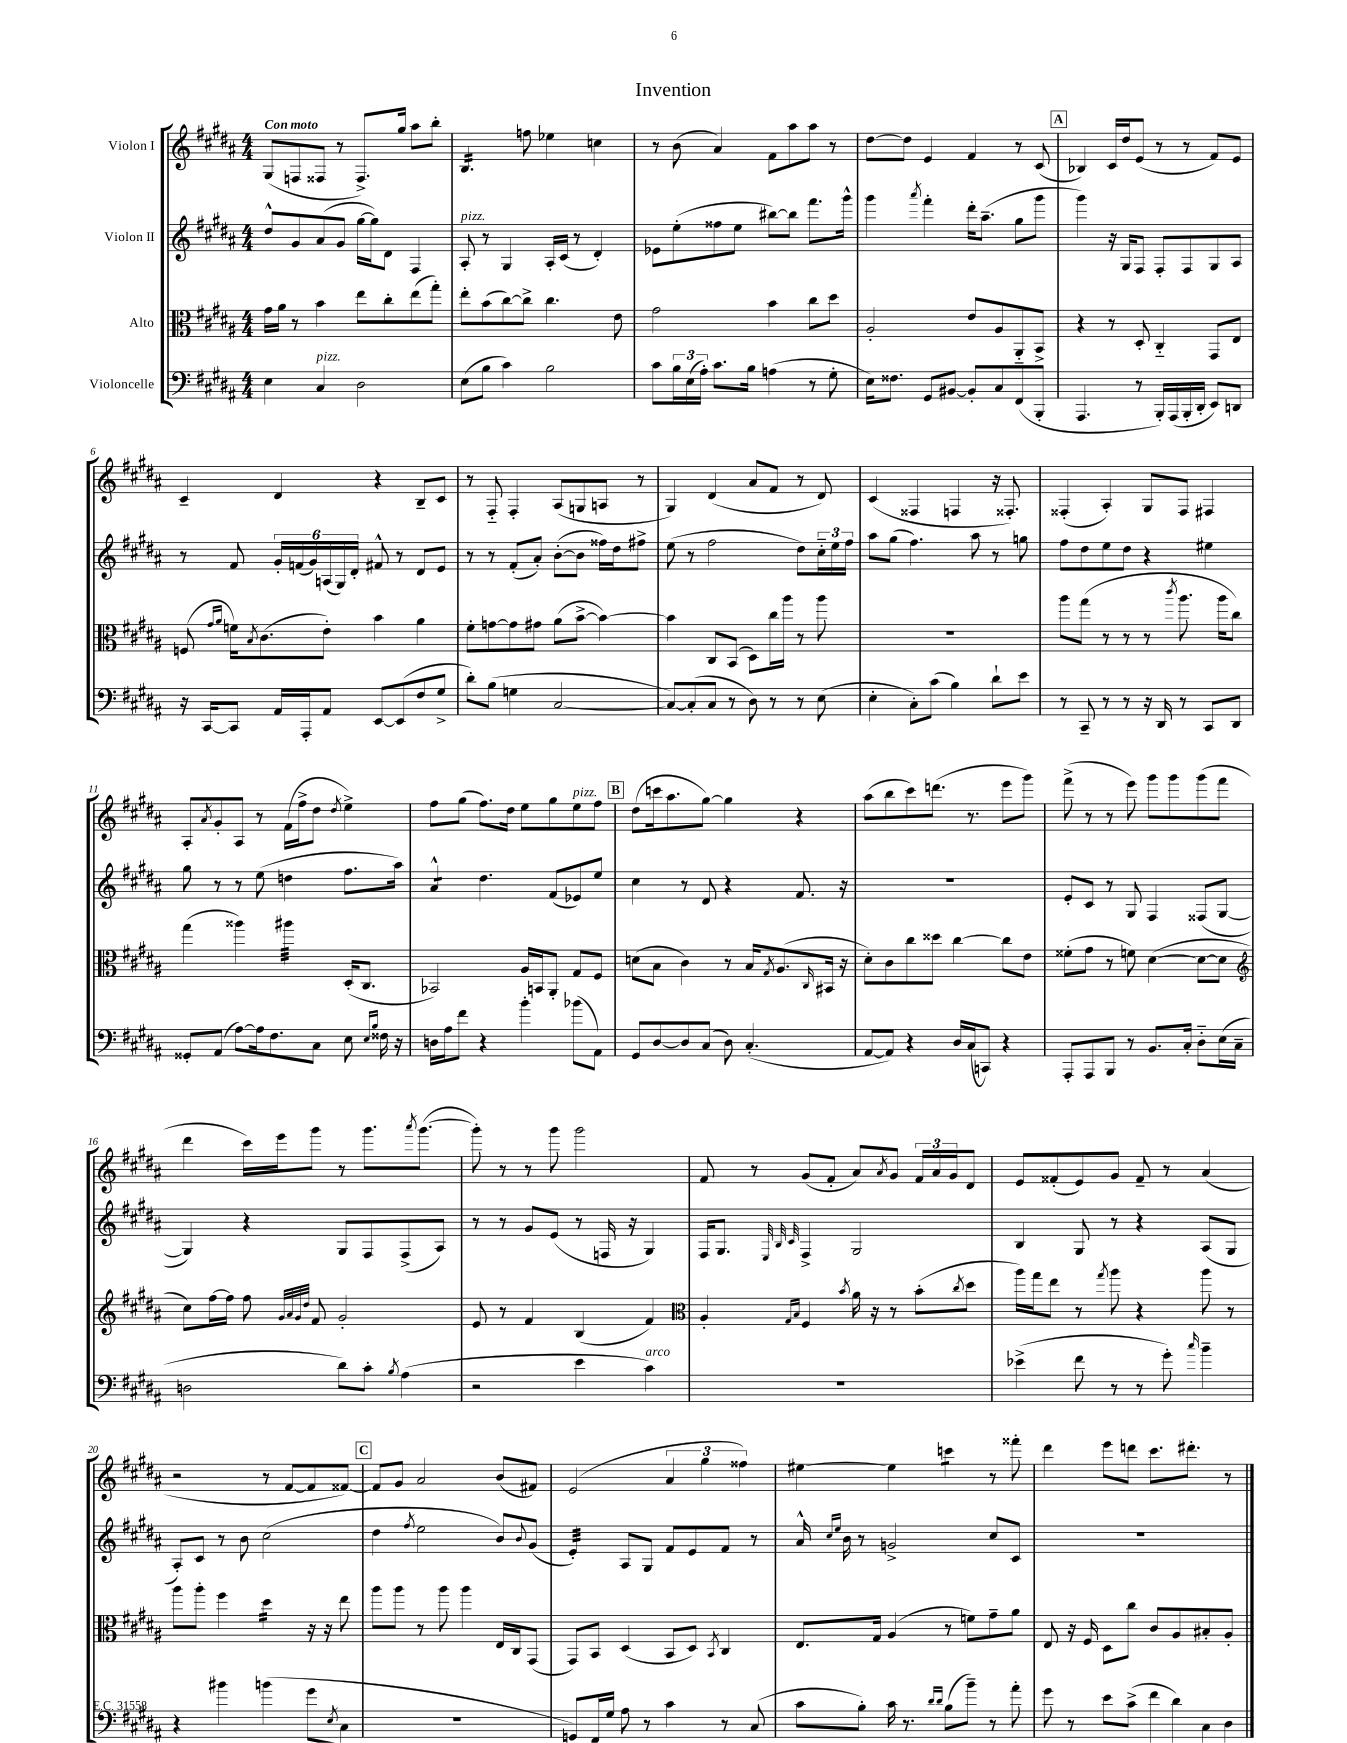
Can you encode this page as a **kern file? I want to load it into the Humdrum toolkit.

**kern	**kern	**kern	**kern
*staff4	*staff3	*staff2	*staff1
*clefF4	*clefC3	*clefG2	*clefG2
*k[f#c#g#d#a#]	*k[f#c#g#d#a#]	*k[f#c#g#d#a#]	*k[f#c#g#d#a#]
*M4/4	*M4/4	*M4/4	*M4/4
4E\	16g#\LL	8dd#^^/L	(8G#/L
.	16a#\JJ	.	.
.	8r	8g#/	8F/
4C#/	4b\	(8a#/	8F##/J
.	.	8g#/J	8r
2D#\	8ee\L	[16gg#\LL	8.F##^/L)
.	.	16gg#\]J)	.
.	8cc#'\	8d#\J	.
.	.	.	16gg#/Jk
.	(8ee\	4F#/	8aa#\L
.	8gg#'\J)	.	8bb'\J
=	=	=	=
(8E\L	8ee'\L	8A#'/	4.B/
8B\J	(8b\	8r	.
4c#\)	[8cc#\)	4G#/	.
.	8cc#^\]J	.	8ff\
2B\	4.cc#\	16A#'/LL	4ee-\
.	.	(16c#/JJ	.
.	.	8r	.
.	.	4d#'/)	4cc\
.	8e\	.	.
=	=	=	=
8c#\L	2g#\	8e-\L	8r
24B\L	.	(8ee'\	(8b\
(24E\	.	.	.
24A#'\JJ)	.	.	.
8.c#\L	.	8ff##\	4a#/)
.	.	8ee\J	.
16B\Jk	.	.	.
(4A\	4b\	[8bb#\L)	8f#\L
.	.	8bb#\]J	8aa#\
8r	8cc#\L	8.fff#\L	8aa#\J
8G#'\	8dd#\J	.	8r
.	.	16ggg#^^\Jk	.
=	=	=	=
16E\LK)	2A#'/	4ggg#\	[8dd#\L
8.F##\J	.	.	.
.	.	.	8dd#\]J
.	.	8qaaa#/	.
8GG#/L	.	4fff#'\	4e/
[8BB#/J	.	.	.
8BB#'/]L	8e/L	16ddd#'\LK	4f#/
.	.	(8.aa#~\J	.
8C#/	8A#/	.	.
(8FF#/	8AA#'~/	8gg#\L	8r
8BBB'/J	8BB^/J	8ggg#\J	(8c#/
=	=	=	=
4.AAA#/	4r	4ggg#\)	4B-/)
.	8r	16r	16c#/LL
.	.	16G#/LK	16dd#/J
8r	8D#'/	8F#/J	(8e/J
16BBB'/LL)	4C#'~/	8F#'/L	8r
(16AAA#/	.	.	.
16BBB'/	.	8F#/	8r
16DD#'/JJ	.	.	.
8EE/L)	8GG#/L	8G#/	8f#/L)
8DD/J	8E/J	8A#/J	8e/J
=	=	=	=
16r	(8F/	8r	4c#~/
[16CC#/LK	.	.	.
.	16qqg#/LL	.	.
.	16qqa#/JJ	.	.
8CC#/]J	16f\LK)	8f#/	.
.	8qB/	.	.
.	(8.c#\	.	.
16AA#/LL	.	24g#'/LL	4d#/
.	.	(24f/	.
16AAA#'/J	.	.	.
.	.	24g#/)	.
8AA#/J	8e'\J)	(24A/	.
.	.	24G#/)	.
.	.	24d#'/JJ	.
[8EE/L	4b\	8f#^^/	4r
(8EE/]	.	8r	.
8F#/	4a#\	8d#/L	8B~/L
8G#^/J	.	8e/J	8c#/J
=	=	=	=
8d#'\L)	8f#'\L	8r	8r
(8B\J	[8g\	8r	8F#'~/
4G\	8g\]	(8f#'/L	4F#'/
.	8g#\J	8a#'/J)	.
[2C#/	(8a#\L	([8b'\L	(8A#/L
.	[8b^\J	8b\]J	8G/
.	4b\_)	16ff##\LL)	8A/J
.	.	16dd#\J	.
.	.	8ff#^\J	8r
=	=	=	=
8C#/_L)	4b\]	(8ee\	4G#/)
(8C#'/]	.	8r	.
8C#/J	8C#/L	2ff#\	(4d#/
8r	(8BB/J	.	.
8D#\)	8D#\L)	.	8a#/L
8r	16cc#\L	.	8f#/J
.	16aa#\JJ	.	.
8r	8r	8dd#\L)	8r
(8E\	8aa#\	24cc#'~\L	8d#/)
.	.	24ee\	.
.	.	24ff#\JJ	.
=	=	=	=
4E'\	1r	8aa#\L	(4c#/
.	.	(8gg#\J	.
8C#'\L)	.	4.ff#\)	4F##/
(8c#\J	.	.	.
4B\)	.	.	4F/
.	.	8aa#\	.
8d#`\L	.	8r	16r
.	.	.	8.F##'/)
8e\J	.	8gg\	.
=	=	=	=
8r	8aa#\L	8ff#\L	(4F##'/
8CC#~/	(8gg#\J	8dd#\	.
8r	8r	8ee\	4A#'/)
8r	8r	8dd#\J	.
16r	8r	4r	8G#/L
16DD#/	.	.	.
.	8qccc#/	.	.
8r	8.aa#\	.	8F##/J
8CC#/L	.	4ee#\	4F#/
.	16aa#\LK	.	.
8DD#/J	8cc#\J)	.	.
=	=	=	=
8GG##'/L	(4gg#\	8gg#\	8A#'/L
.	.	.	8qa#/
(8AA#/J	.	8r	8g#'/
[8A#\L)	4aa##\)	8r	8A#/J
16A#\]k	.	(8ee\	8r
8.F#\	.	.	.
.	4aa#\	4dd\	(16f#\LL
.	.	.	16ff#^\J
8C#\J	.	.	8dd#\J
.	.	.	8qdd#/
8E\	(16D#'/LK	8.ff#\L	4ee^\)
.	8.C#/J	.	.
16qqE/LL	.	.	.
16qqB/JJ	.	.	.
16F##\	.	.	.
16r	.	16aa#\Jk)	.
=	=	=	=
16D\LL	2BB-/)	4a#^^/	8ff#\L
16A#\J	.	.	.
8f#\J	.	.	(8gg#\J
4r	.	4.dd#\	8.ff#\L)
.	.	.	16dd#\Jk
4b'\	16A#/LL	.	8ee\L
.	16BB/J	.	.
.	8AA#'/J	(8f#/L	8gg#\
(8b-\L	8G#/L	8e-/)	8ee\
8AA#\J)	8F#/J	8ee/J	8ff#\J
=	=	=	=
8GG#/L	(8d\L	4cc#\	(8dd#\L
[8D#/	8B\J	.	16ccc\k
.	.	.	8.aa#\
8D#/]	4c#\)	8r	.
(8C#/J	.	8d#/	[8gg#\J)
8D#\)	8r	4r	4gg#\]
(4.C#'/	16B/LK	.	.
.	8qG#/	.	.
.	(8.A#/	.	.
.	.	8.f#/	4r
.	16qqC#/	.	.
.	16BB#/Jk	.	.
.	16r	16r	.
=	=	=	=
[8AA#/L	8d#'\L)	1r	(8aa#\L
8AA#/]J)	8c#\	.	8bb\
4r	8cc#\	.	8ccc#\)
.	8dd##\J	.	(8.ddd\J
16D#/LL	[4cc#\	.	.
(16C#/J	.	.	8.r
8CC/J)	.	.	.
4r	8cc#\]L	.	8eee\L
.	8e\J	.	8ggg#\J)
=	=	=	=
8AAA#'/L	(8f##'\L	8e'/L	(8fff#^\
8AAA#/	8g#\J	8c#/J	8r
8BBB/J	8r	8r	8r
8r	8f\)	8G#/	8eee\)
8.BB/L	([4d#\	4F#/	8ggg#\L
.	.	.	8ggg#\
16C#'/Jk	.	.	.
8D#'~\L	8d#\_L	(8F##/L	(8ggg#\
(16E\L	8d#\]J	[8G#/J	8fff#\J
16C#~\JJ	.	.	.
=	=	=	=
*	*clefG2	*	*
2D\	8cc#\L)	4G#/])	4ddd#\
.	[16ff#\L	.	.
.	16ff#\]JJ	.	.
.	8ff#\	4r	16ccc#\LL)
.	.	.	16eee\J
.	32qqg#/LLL	.	.
.	32qqa#/	.	.
.	32qqg#/	.	.
.	32qqdd#/JJJ	.	.
.	8f#/	.	8ggg#\J
8d#\L)	2g#'/	8G#/L	8r
8c#'\J	.	8F#/	8.ggg#\L
8qB/	.	.	.
(4A#\	.	(8F#^/	.
.	.	.	8qaaa#/
.	.	.	([8.ggg#\J
.	.	8A#/J)	.
=	=	=	=
2r	8e/	8r	8ggg#'\])
.	8r	8r	8r
.	4f#/	8g#/L	8r
.	.	(8e/J	8ggg#\
4e\	(4B/	8r	2ggg#\
.	.	16F/	.
.	.	16r	.
4c#\)	4f#/)	4G#/)	.
=	=	=	=
*	*clefC3	*	*
1r	4A#'/	16F#/LK	8f#/
.	.	8.G#/J	.
.	.	.	8r
.	.	32qqE/	.
.	16qqG#/LL	32qqB/	.
.	16qqB/JJ	32qqc#/	.
.	4F#/	4F#^/	(8g#/L
.	.	.	8f#'/J
.	8qb/	.	.
.	16a#\	2G#/	8a#/L)
.	16r	.	.
.	.	.	8qa#/
.	8r	.	8g#/J
.	(8b'\L	.	24f#/LL
.	.	.	24a#/
.	.	.	24g#/J
.	8qcc#/	.	.
.	8dd#\J	.	8d#/J
=	=	=	=
(4e-^\	16aa#\LL)	4B/	8e/L
.	16gg#\J	.	.
.	8ee\J	.	(8f##'/
8f#\	8r	8G#/	8e/)
.	8qgg#/	.	.
8r	8aa#\	8r	8g#/J
8r	4r	4r	8f##~/
8g#'\)	.	.	8r
16qqcc#/	.	.	.
4b~\	8aa#\	(8A#/L	(4a#/
.	8r	8G#/J	.
=	=	=	=
4r	8aa#\L	8A#'/L)	2r
.	8aa#'\J	8c#/J	.
4b#\	4ff#\	8r	.
.	.	8b\	.
(4b\	4dd#\	(2cc#\	8r
.	.	.	[8f#/L
8g#\L	16r	.	8f#/]
.	16r	.	.
8qE/	.	.	.
8C#\J	8ee\	.	[8f##/J)
=	=	=	=
1r	8aa#\L	4dd#\	8f##/]L
.	8aa#\J	.	8g#/J
.	.	8qff#/	.
.	8r	2ee\	2a#/
.	8aa#\	.	.
.	4aa#\	.	.
.	16E/LL	8b/L)	(8b/L
.	16C#/J	.	.
.	.	8qqb/	.
.	(8GG#/J	(8g#/J	8f#/J)
=	=	=	=
8GG/L)	8GG#/L)	4e'/)	(2e/
16FF#/L	8BB/J	.	.
16G#/JJ	.	.	.
8A#\	(4D#/	8A#/L	.
8r	.	8G#/J	.
4c#\	8BB/L	8f#/L	6a#/
.	8D#/J)	8e/	.
.	.	.	6gg#\
.	8qBB/	.	.
8r	4C#/	8f#/J	.
.	.	.	6ff##\)
(8C#/	.	8r	.
=	=	=	=
8c#\L	8.E/L	16a#^^/	[4ee#\
.	.	16qqcc#/LL	.
.	.	16qqee/JJ	.
.	.	16b\	.
8B'\J)	.	8r	.
.	16G#/Jk	.	.
16c#\	(4A#/	2g^/	4ee#\]
8.r	.	.	.
16qqd#/LL	.	.	.
16qqd#/JJ	.	.	.
(8B\L	8r	.	4ccc\
8b~\J)	8f\L)	.	.
8r	8g#~\	8cc#/L	8r
8a#'\	8a#\J	8c#/J	8fff##'\
=	=	=	=
8g#\	8E/	1r	4ddd#\
8r	16r	.	.
.	16F#/	.	.
8e\L	8D#\L	.	8eee\L
(8c#^\J	8cc#\J	.	8ddd\J
8f#\L	8c#/L	.	8.ccc#\L
8d#\)	8A#/	.	.
.	.	.	8.ddd#'\J
8C#\	8B#'/	.	.
8D#\J	8A#'/J	.	8r
==	==	==	==
*-	*-	*-	*-
